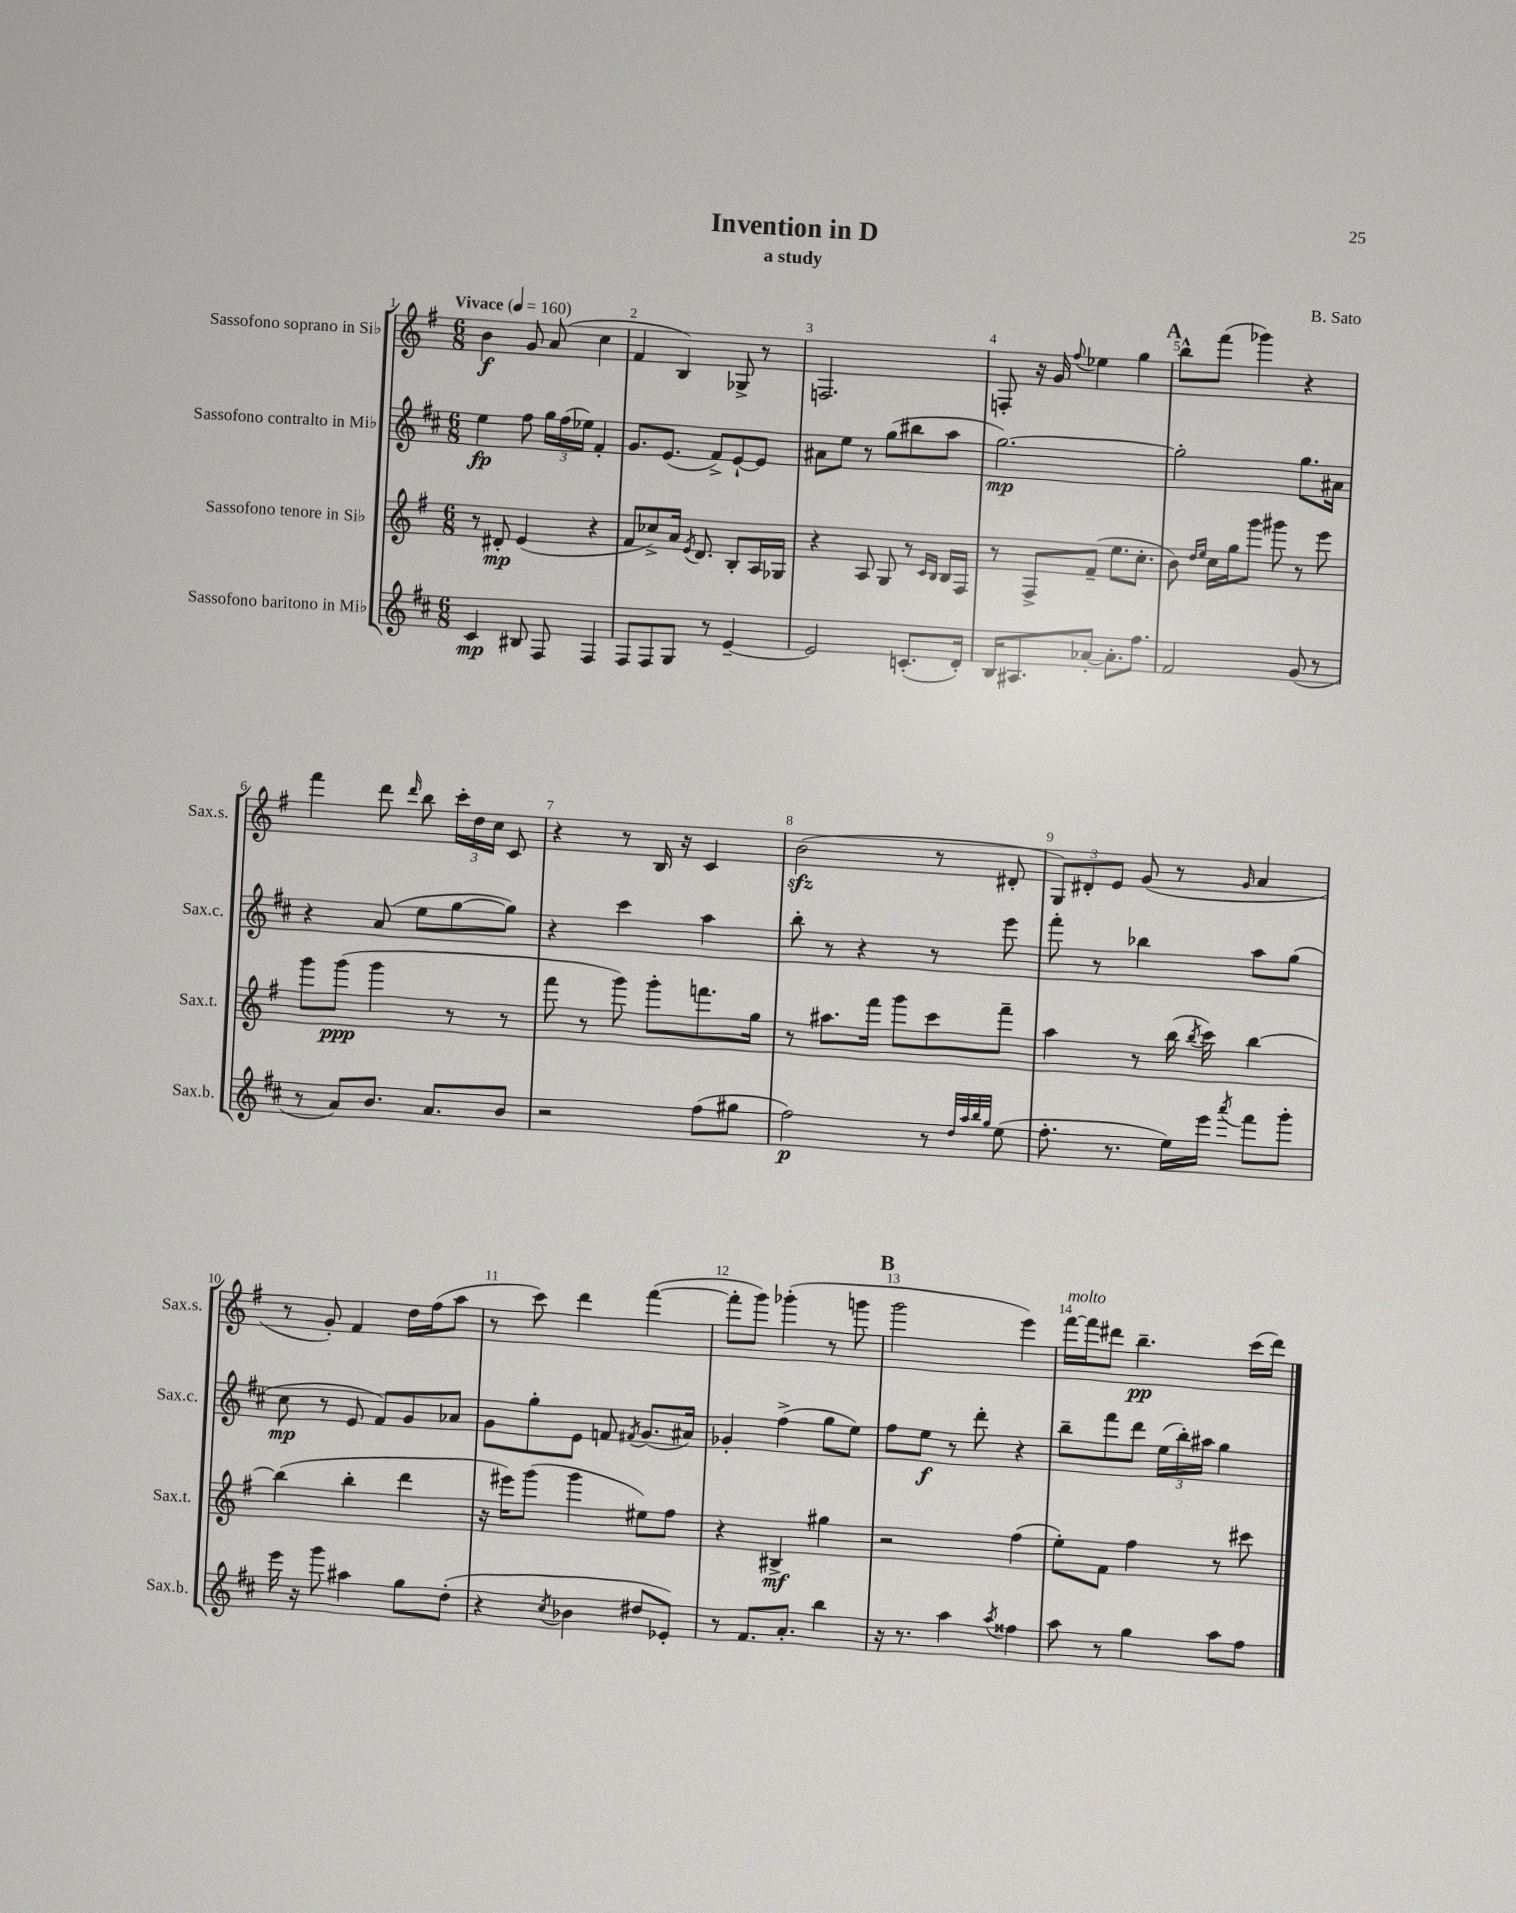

**kern	**kern	**kern	**kern
*staff4	*staff3	*staff2	*staff1
*clefG2	*clefG2	*clefG2	*clefG2
*k[f#c#]	*k[f#]	*k[f#c#]	*k[f#]
*M6/8	*M6/8	*M6/8	*M6/8
*MM160	*MM160	*MM160	*MM160
4c#	8r	4ee	4b
.	8d#'	.	.
8B#	(4e	8ff#	8g
8F#	.	24gg	(8a
.	.	(24ff#	.
.	.	24ee-)	.
4F#	4r	4f#'	4cc
=	=	=	=
8F#	8f#	8.g	4f#
8F#	8cc-^)	.	.
.	.	(8.e	.
8G	16a	.	4B)
.	8qe	.	.
.	8.d	.	.
8r	.	8f#^)	.
[4e~	8B'	[8e`	8G-^
.	16A	8e]	8r
.	16G-	.	.
=	=	=	=
2e]	4r	8a#	2.F
.	.	8ee	.
.	8A	8r	.
.	8G	(8gg	.
(8.c'	8r	8bb#	.
.	16qqc	.	.
.	16qqB	.	.
.	16B	8aa	.
16d')	16F#	.	.
=	=	=	=
16B	8r	[2.gg)	8F'
8.A#	.	.	.
.	8F#^	.	16r
.	.	.	16g
.	.	.	8qqff#
[8a-'	(8f#~	.	4ee-
8.a-']	8.ee	.	.
.	.	.	4gg
8.ff#	8.cc'	.	.
=	=	=	=
2f#	8b)	2gg']	8bb^^
.	16qqdd	.	.
.	16qqee	.	.
.	16cc	.	(8fff#
.	16gg	.	.
.	8ggg	.	4ggg-)
.	8ggg#	.	.
(8g	8r	8.gg	4r
8r	8eee	.	.
.	.	16a#	.
=	=	=	=
8r	8ggg	4r	4fff#
8a)	(8ggg	.	.
8.b	4ggg	(8a	8ddd
.	.	.	16qqddd
.	.	8ee	8bb
8.a	.	.	.
.	8r	[8gg	24ccc'
.	.	.	24dd
.	.	.	24cc
8b	8r	8gg])	8c
=	=	=	=
2r	8fff#	4r	4r
.	8r	.	.
.	8ggg)	4ccc#	8r
.	8ggg'	.	16B
.	.	.	16r
(8ff#	8.fff	4aa	4c
8gg#	.	.	.
.	16gg	.	.
=	=	=	=
2ff#)	8r	8bb'	(2b
.	8.aa#	8r	.
.	.	4r	.
.	16fff#	.	.
.	8ggg	.	.
8r	8ccc	8r	8r
32qqdd	.	.	.
32qqaa	.	.	.
32qqbb	.	.	.
32qqgg	.	.	.
(8ee	8fff#~	8eee	8d#'
=	=	=	=
8.ff#'	4aa	8fff#'	12G)
.	.	.	12d#'
.	.	8r	.
.	.	.	12e
8.r	.	.	.
.	8r	4bb-	(8g
16ee)	(16bb	.	8r
.	8qbb	.	.
16eee	16ccc)	.	.
8qaaa	.	.	16qqg
8fff#	[4bb	8aa	4a
8ggg'	.	(8gg	.
=	=	=	=
16eee	(4bb]	8cc#	8r
16r	.	.	.
8ggg	.	8r	8g')
4aa#	4bb'	8e	4f#
.	.	8f#)	.
8gg	4ddd	8g	16dd
.	.	.	(16ff#
(8dd'	.	8a-	8aa
=	=	=	=
4r	16r	8g	8r
.	16eee#)	.	.
.	(8ggg	8gg'	8ccc)
8qcc#	.	.	.
4b-	4ggg	8e	4ddd
.	.	8f	.
.	.	8qf#	.
8dd#	8ee#)	(8.g	([4fff#
8e-')	8ff#	.	.
.	.	16a#)	.
=	=	=	=
8r	4r	4g-'	8fff#']
8.f#	.	.	8ggg)
.	4B#^	(4ff#^	(4ggg-'
8.a'	.	.	.
4bb	4gg#	8gg	8r
.	.	8ee)	8ggg
=	=	=	=
16r	2r	8ff#	2ggg
8.r	.	.	.
.	.	8ee	.
4aa	.	8r	.
.	.	8ddd'	.
8qaa	.	.	.
4ff##	(4ff#	4r	4eee)
=	=	=	=
8aa	8ee')	8bb~	[16fff#
.	.	.	16fff#]
8r	8f#	8fff#	8ddd#
4gg	4ff#	8ddd	4.bb~
.	.	(24ee	.
.	.	24bb')	.
.	.	24aa#	.
8aa	8r	4gg	.
8ff#	8ccc#	.	(16ccc
.	.	.	16ddd#)
==	==	==	==
*-	*-	*-	*-
